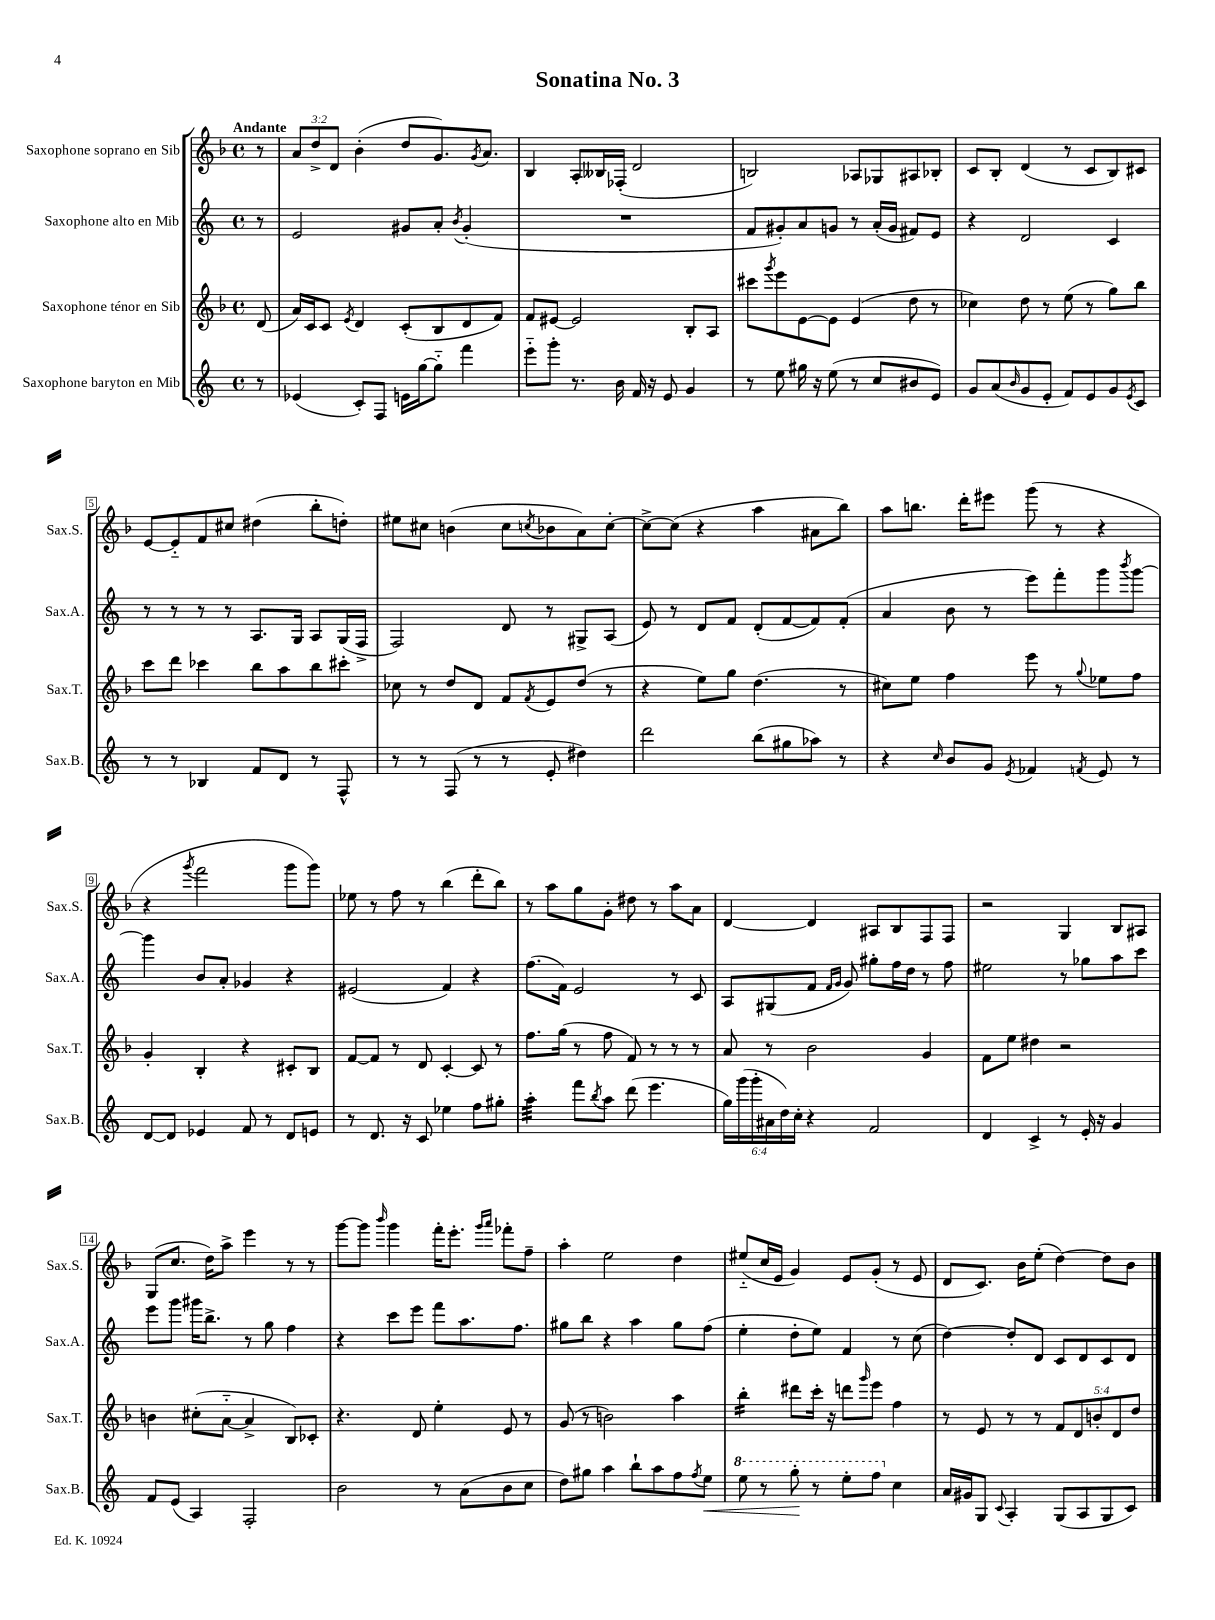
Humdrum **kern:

**kern	**kern	**kern	**kern
*staff4	*staff3	*staff2	*staff1
*clefG2	*clefG2	*clefG2	*clefG2
*k[]	*k[b-]	*k[]	*k[b-]
*M4/4	*M4/4	*M4/4	*M4/4
*met(c)	*met(c)	*met(c)	*met(c)
8r	(8d/	8r	8r
=	=	=	=
(4e-/	16a/LL)	2e/	12a/L
.	16c/J	.	.
.	.	.	12dd^/
.	8c/J	.	.
.	.	.	12d/J
.	8qe/	.	.
8c'/L)	4d/	.	(4b-'\
8F/J	.	.	.
16e\LL	(8c'/L	8g#/L	8dd/L
[16gg\J	.	.	.
8gg'~\]J	8B-/	8a'/J	8.g/)
.	.	8qb/	.
4fff\	8d/	(4g#'/	.
.	.	.	8qg/
.	.	.	8.a/J
.	8f/J)	.	.
=	=	=	=
8eee'~\L	8f/L	1r	4B-/
8ggg'\J	[8e#/J	.	.
8.r	2e#/]	.	8A'/L
.	.	.	16B--/L
16b\	.	.	(16F-'/JJ
16f/	.	.	2d/
16r	.	.	.
8e/	.	.	.
4g/	8B-'/L	.	.
.	8A/J	.	.
=	=	=	=
8r	8ccc#\L	8f/L	2B/)
.	8qggg/	.	.
8ee\	8eee\	8g#'/)	.
16gg#\	[8e\	8a/	.
16r	.	.	.
(8ee\	8e\]J	8g/J	.
8r	(4e/	8r	8A-/L
8cc/L	.	(16a'/LL	8G-/
.	.	16g/JJ	.
8b#/	8dd\	8f#/L)	8A#/
8e/J)	8r	8e/J	8B-'/J
=	=	=	=
8g/L	4cc-\)	4r	8c/L
(8a/	.	.	8B-'/J
16qqb/	.	.	.
8g/	8dd\	2d/	(4d/
8e'/J	8r	.	.
8f/L)	(8ee\	.	8r
8e/	8r	.	8c/L
8g/	8gg\L)	4c/	8B-/)
8qe/	.	.	.
8c/J	8bb-\J	.	8c#/J
=	=	=	=
8r	8ccc\L	8r	[8e/L
8r	8ddd\J	8r	8e'~/]
4B-/	4ccc-\	8r	8f/
.	.	8r	8cc#/J
8f/L	8bb-\L	8.A/L	(4dd#\
8d/J	8aa\	.	.
.	.	16G/Jk	.
8r	8bb-\	8A/L	8bb-'\L
8F^^/	8ccc#'\J	(16G/L	8dd'\J)
.	.	16F^/JJ	.
=	=	=	=
8r	8cc-\	2F/)	8ee#\L
8r	8r	.	8cc#\J
(8F/	8dd/L	.	(4b\
8r	8d/J	.	.
8r	8f/L	8d/	8cc#\L
.	8qf/	.	8qcc/
8e'/	8e/	8r	8b-\
4dd#\)	(8dd/J	8G#^/L	8a\)
.	8r	(8A/J	[8cc'\J
=	=	=	=
2ddd\	4r	8e/)	8cc^\_L
.	.	8r	(8cc\]J
.	8ee\L)	8d/L	4r
.	8gg\J	8f/J	.
(8bb\L	(4.dd\	(8d'/L	4aa\
8gg#\	.	[8f/	.
8aa-\J)	.	8f/])	8a#\L
8r	8r	(8f'/J	8bb-\J)
=	=	=	=
4r	8cc#\L)	4a/	8aa\L
.	8ee\J	.	8.bb\J
16qqcc/	.	.	.
8b/L	4ff\	8b\	.
.	.	.	16ddd'\LK
8g/J	.	8r	8eee#\J
8qe/	.	.	.
4f-/	8eee\	8eee\L)	(8ggg\
.	8r	8fff'\	8r
8qf/	8qqgg/	.	.
8e/	8ee-\L	8ggg\	4r
.	.	8qbbb/	.
8r	8ff\J	[8ggg\J	.
=	=	=	=
[8d/L	4g'/	4ggg\]	4r
8d/]J	.	.	.
.	.	.	8qggg/
4e-/	4B-'/	8b/L	2fff\
.	.	8a'/J	.
8f/	4r	4g-/	.
8r	.	.	.
8d/L	8c#'/L	4r	8ggg\L
8e/J	8B-/J	.	8ggg\J)
=	=	=	=
8r	[8f/L	(2e#/	8ee-\
8.d/	8f/]J	.	8r
.	8r	.	8ff\
16r	.	.	.
8c/	8d/	.	8r
4ee-\	[4c'/	4f/)	(4bb-\
8ff\L	8c/]	4r	8ddd'\L
8gg#'\J	8r	.	8bb-\J)
=	=	=	=
4aa'\	8.ff\L	(8.ff\L	8r
.	.	.	8aa\L
.	(16gg\Jk	16f\Jk)	.
8fff\L	8r	2e/	8gg\
8qbb/	.	.	.
8aa\J	8ff\	.	8g'\J
(8ddd\	8f/)	.	8dd#\
4.eee\	8r	.	8r
.	8r	8r	8aa\L
.	8r	8c/	8a\J
=	=	=	=
24gg\LL)	8a/	8A/L	[4d/
(24ggg\	.	.	.
24ggg'\	.	.	.
24a#\	8r	(8G#/	.
24dd\)	.	.	.
24cc'\JJ	.	.	.
4r	2b-\	8f/J	4d/]
.	.	16qqf/LL	.
.	.	16qqg/JJ	.
.	.	8g/)	.
2f/	.	8gg#'\L	8A#/L
.	.	16ff\L	8B-/
.	.	16dd\JJ	.
.	4g/	8r	8F/
.	.	8ff\	8F/J
=	=	=	=
4d/	8f\L	2ee#\	2r
.	8ee\J	.	.
4c^/	4dd#\	.	.
8r	2r	8r	4G/
16e'/	.	8gg-\L	.
16r	.	.	.
4g/	.	8aa\	8B-/L
.	.	8ccc\J	8A#/J
=	=	=	=
8f/L	4b\	8eee\L	(8G/L
(8e/J	.	8ggg\J	8.cc/J
4A/)	(8cc#'\L	16ggg#\LK	.
.	.	8.bb^\J	16dd\LK)
.	[8a'~\J	.	8aa^\J
2F'/	4a^/]	8r	4eee\
.	.	8gg\	.
.	8B-/L)	4ff\	8r
.	8c-'/J	.	8r
=	=	=	=
2b\	4.r	4r	[8ggg\L
.	.	.	8ggg\]J
.	.	.	16qqbbb-/
.	.	8ccc\L	4ggg\
.	8d/	8eee\J	.
8r	4ee'\	8fff\L	16fff'\LK
.	.	.	8.eee'\J
(8a\L	.	8.aa\	.
.	.	.	16qqggg/LL
.	.	.	16qqaaa/JJ
8b\	8e/	.	8fff-'\L
.	.	8.ff\J	.
8cc\J	8r	.	8ff~\J
=	=	=	=
8dd\L)	(8g/	8gg#\L	4aa'\
8gg#\J	8r	8bb\J	.
4aa\	2b\)	4r	2ee\
8bb`\L	.	4aa\	.
8aa\	.	.	.
8ff\	4aa\	8gg#\L	4dd\
8qff/	.	.	.
8ee\J	.	(8ff\J	.
=	=	=	=
8eee\	4bb-'\	4ee'\	(8ee#'~/L
8r	.	.	16cc/L
.	.	.	16e/JJ
8ggg'\	8ddd#\L	8dd'\L	4g/)
8r	16ccc'\Jk	8ee\J)	.
.	16r	.	.
8eee'\L	8ddd\L	4f/	8e/L
.	16qqggg/	.	.
8fff\J	8eee\J	.	(8g'/J
4cc\	4ff\	8r	8r
.	.	(8cc\	8e/
=	=	=	=
16a/LL	8r	[4dd\)	8d/L
16g#/J	.	.	.
8G/J	8e/	.	8.c/J)
8qqc/	.	.	.
4A'/	8r	8dd'/]L	.
.	.	.	16b-\LK
.	8r	8d/J	(8ee'\J
(8G/L	10f/L	8c/L	[4dd\)
.	10d/	.	.
8A/	.	8d/	.
.	10b'/	.	.
8G/	.	8c/	8dd\]L
.	10d/	.	.
8c/J)	.	8d/J	8b-\J
.	10dd/J	.	.
==	==	==	==
*-	*-	*-	*-
